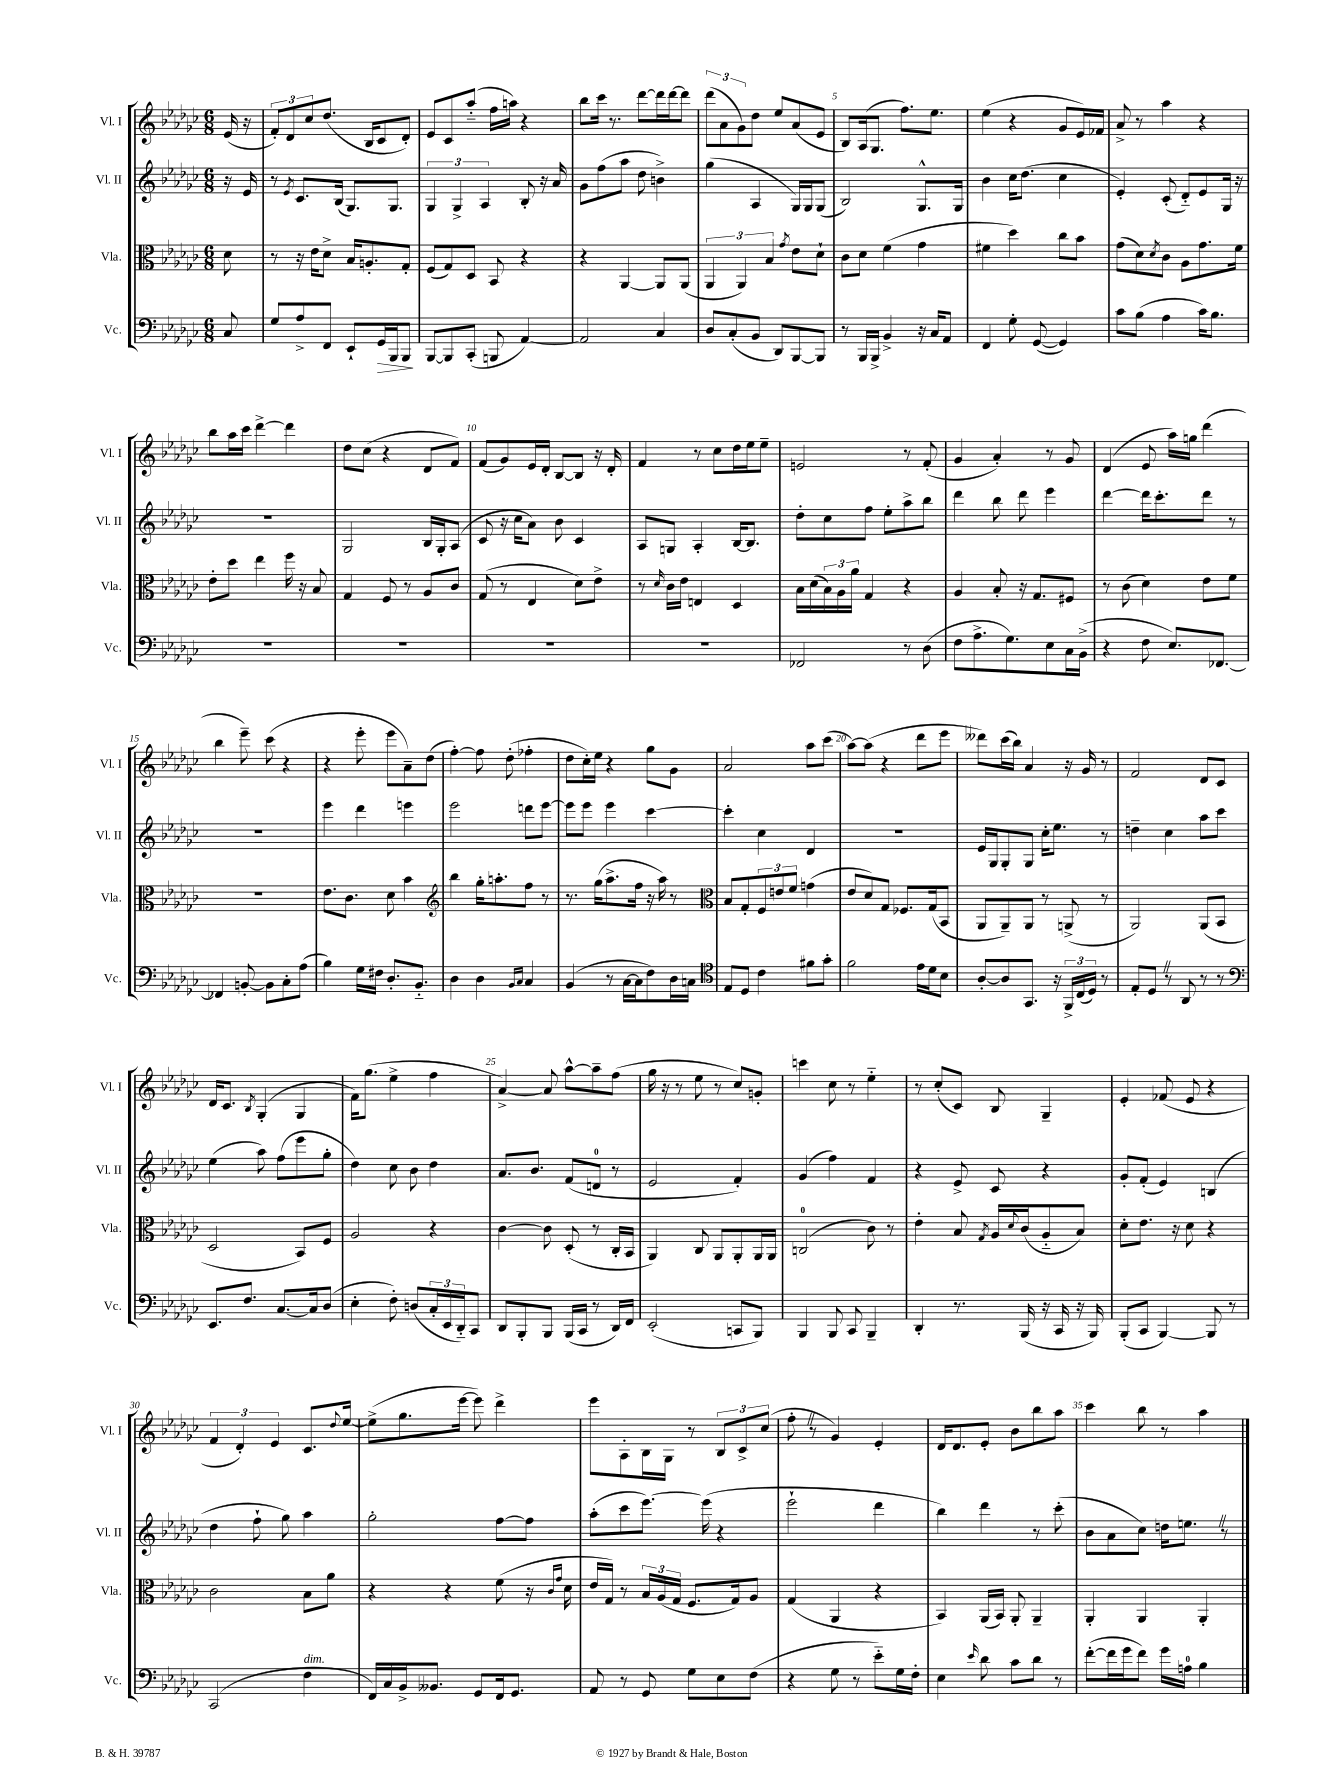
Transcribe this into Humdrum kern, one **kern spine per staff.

**kern	**kern	**kern	**kern
*staff4	*staff3	*staff2	*staff1
*clefF4	*clefC3	*clefG2	*clefG2
*k[b-e-a-d-g-c-]	*k[b-e-a-d-g-c-]	*k[b-e-a-d-g-c-]	*k[b-e-a-d-g-c-]
*M6/8	*M6/8	*M6/8	*M6/8
8C-	8d-	16r	(16e-
.	.	16e-	16r
=	=	=	=
8G-	8r	8r	12f')
.	.	.	12d-
.	.	8qe-	.
8A-^	16r	8.c-	.
.	.	.	12cc-
.	16e-	.	.
8FF	8d-^	.	(8.dd-
.	.	(16B-	.
8EE-`	16B-	8.G-)	.
.	8.A'	.	16B-
16GG-	.	.	8c-
16BBB-	.	8.G-	.
8BBB-	8G-'	.	8d-')
=	=	=	=
[8BBB-	(8F	6G-	8e-
8BBB-]	8G-)	.	8c-
.	.	6G-^	.
(8CC-'	8D-	.	(8aa-'~
.	.	6A-	.
8BBB	8BB-	.	16ff
.	.	.	16aa)
[4AA-)	4r	8B-'	4r
.	.	16r	.
.	.	16a-	.
=	=	=	=
2AA-]	4r	8g-	8bb-
.	.	(8ff	16ccc-
.	.	.	8.r
.	[4AA-	8aa-	.
.	.	8dd-	[8ddd-
4C-	8AA-]	4b^)	16ddd-]
.	.	.	[16ddd-
.	(8AA-	.	8ddd-]
=	=	=	=
8D-	6AA-	(4gg-	(12ddd-
.	.	.	12a-
(8C-'	.	.	.
.	6AA-)	.	12g-)
8BB-	.	4A-	8dd-
.	6B-	.	.
8DD-)	.	.	8ee-
.	8qg-	.	.
[8BBB-	8e-	16G-)	(8a-
.	.	16G-	.
8BBB-]	8d-`	(8G-	8e-
=	=	=	=
8r	8c-	2B-)	8B-)
16BBB-	8d-	.	(16A-
16BBB-^	.	.	8.G-
4BB-^	(4f	.	.
.	.	.	8.ff)
16r	4g-	8.G-^^	.
16C-	.	.	8.ee-
8AA-	.	.	.
.	.	16G-	.
=	=	=	=
4FF	4f#	4b-	(4ee-
8G-'	4dd-)	16cc-	4r
.	.	(8.dd-	.
([8GG-	.	.	.
4GG-])	8cc-	4cc-	8g-
.	8b-	.	16e-)
.	.	.	16f-
=	=	=	=
8c-	(8g-	4e-')	8a-^
(8B-	8d-)	.	8r
.	8qd-	.	.
4A-	8c-	(8c-'	4aa-
.	8A-	8d-'~)	.
16c-)	8.g-	8e-	4r
8.B-	.	.	.
.	.	16G-	.
.	16f	16r	.
=	=	=	=
2.r	8e-'	2.r	8bb-
.	8dd-	.	16aa-
.	.	.	16ccc-
.	4ee-	.	[4ddd-^
.	16ff	.	4ddd-]
.	16r	.	.
.	8B-	.	.
=	=	=	=
2.r	4G-	2G-	8dd-
.	.	.	(8cc-
.	8F	.	4r
.	8r	.	.
.	8A-	16B-	8d-
.	.	16G-'	.
.	8c-	(8A-	8f)
=	=	=	=
2.r	(8G-	8c-	(8f
.	8r	16r	8g-)
.	.	16cc-	.
.	4E-	8a-)	16e-
.	.	.	16d-'
.	.	8b-	[8B-
.	8d-)	4c-	8B-]
.	8e-^	.	16r
.	.	.	16d-'
=	=	=	=
2.r	8r	8A-	4f
.	16qqd-	.	.
.	16c-	8G	.
.	16e-	.	.
.	4E	4A-'	8r
.	.	.	8cc-
.	4D-	[16B-	16dd-
.	.	8.B-]	16ee-
.	.	.	8ee-~
=	=	=	=
2FF-	16B-	8dd-'	2e
.	(16d-	.	.
.	24B-)	8cc-	.
.	24A-	.	.
.	24a-	.	.
.	4G-	8ff	.
.	.	8ee-'	.
8r	4r	8aa-^	8r
(8D-	.	8bb-	(8f'
=	=	=	=
8F	4A-	4ddd-	4g-
8.A-^	.	.	.
.	8B-'	8bb-	4a-')
8.G-)	.	.	.
.	16r	8ddd-	.
.	8.G-	.	.
8E-	.	4eee-	8r
16C-	8F#	.	8g-
(16BB-^	.	.	.
=	=	=	=
4r	8r	[4ddd-	(4d-
.	(8c-	.	.
8F	4d-)	16ddd-]	8e-
.	.	8.ccc-'	.
8.E-)	.	.	16aa-)
.	.	.	16gg
.	8e-	8ddd-	(4ddd-
[8.FF-	.	.	.
.	8f	8r	.
=	=	=	=
4FF-]	2.r	2.r	4bb-
[8BB'	.	.	8eee-~)
8BB]	.	.	(8ccc-
8C-'	.	.	4r
(8A-	.	.	.
=	=	=	=
4B-)	8.e-	4eee-	4r
.	8.c-	.	.
16G-	.	4ddd-	8eee-'
16F#	.	.	.
8.D-'	8d-	.	8eee-
.	4b-	4eee	8a-~)
8.BB-'~	.	.	.
.	.	.	(8dd-
=	=	=	=
*	*clefG2	*	*
4D-	4bb-	2eee-	[4ff')
4D-	16gg-'	.	8ff]
.	8.aa'	.	.
.	.	.	(8dd-'
16qqBB-	.	.	.
16qqC-	.	.	.
4C-	8ff	8ddd	4ff-'
.	8r	[8eee-	.
=	=	=	=
(4BB-	8.r	8eee-]	8dd-
.	.	8eee-	16cc-')
.	(16gg-	.	16ee-
8r	8.aa-^	4eee-	4r
[16C-	.	.	.
16C-]	16ff	.	.
8F)	16r	[4ccc-	8gg-
.	16aa-)	.	.
16D-	8r	.	8g-
16C	.	.	.
=	=	=	=
*clefC4	*clefC3	*	*
8E-	8B-	4ccc-']	2a-
8D-	8G-'	.	.
4c-	12F	4cc-	.
.	12e	.	.
.	12f	.	.
8f#	(4g	4d-	8aa-
8g-'	.	.	(8ccc-
=	=	=	=
2f	8e-	2.r	[8aa-)
.	8d-)	.	(8aa-]
.	8G-	.	4r
.	8.F-	.	.
16e-	.	.	8ddd-
16d-	(16G-	.	.
8B-	8BB-	.	8eee-
=	=	=	=
[8A-'	8AA-	16e-	8ddd--)
.	.	16G-	.
8A-]	8AA-~)	8G-'	(16ccc-
.	.	.	16bb-)
8.GG-	8AA-	8G-	4a-
.	8r	16cc-'	.
16r	.	8.ee-	.
24FF^	(8AA^	.	16r
(24C-	.	.	.
.	.	.	16g-
24D-)	.	.	.
8r	8r	8r	8r
=	=	=	=
8E-'	2AA-)	4dd~	2f
8D-	.	.	.
8r	.	4cc-	.
8AA-	.	.	.
8r	(8AA-	8aa-	8d-
8r	8BB-	8ccc-	8c-
=	=	=	=
*clefF4	*	*	*
8.EE-	2D-	(4ee-	16d-
.	.	.	8.c-
8.F	.	.	.
.	.	.	8qB-
.	.	8aa-)	(4G-'
[8.C-	.	(8ff	.
.	8BB-)	8eee-	4G-
16C-]	.	.	.
(8D-	8F	8gg-'	.
=	=	=	=
4E-'	2A-	4dd-)	16f)
.	.	.	(8.gg-
8F')	.	8cc-	4ee-^
(8D	.	8b-	.
24C-'	4r	4dd-	4ff
24EE-	.	.	.
24DD-'~)	.	.	.
8CC-	.	.	.
=	=	=	=
8DD-	[4c-	8.a-	[4a-^)
8BBB-'	.	.	.
.	.	8.b-	.
8BBB-	8c-]	.	8a-]
(16BBB-	(8D-'	(8f	[8aa-^^
16CC-	.	.	.
8r	8r	8d	8aa-~]
16DD-)	16C-'	8r	(8ff
16FF	16BB-	.	.
=	=	=	=
(2EE-'	4AA-)	2e-	16gg-
.	.	.	16r
.	.	.	8r
.	8C-	.	8ee-
.	8AA-	.	8r
8CC	8AA-'	4f')	8cc-)
8BBB-)	16AA-	.	8g'
.	16AA-	.	.
=	=	=	=
4BBB-	(2C	(4g-	4ccc
8BBB-	.	4ff)	8cc-
8CC-	.	.	8r
4BBB-~	8c-)	4f	4ee-'~
.	8r	.	.
=	=	=	=
4DD-'	4e-'	4r	8r
.	.	.	(8cc-'
8.r	8B-	8e-^	8c-)
.	8qG-	.	.
.	16A-	8c-	8B-
.	8qqd-	.	.
(16BBB-	(16c-	.	.
16r	8A-'~	4r	4G-~
16CC-	.	.	.
16r	8B-)	.	.
16BBB-)	.	.	.
=	=	=	=
(8BBB-'	8d-'	8g-'	4e-'
8CC-	8.e-	(8f'	.
[4BBB-)	.	4e-)	(8f-
.	16r	.	.
.	8d-	.	8e-
8BBB-]	4r	(4B	4r
8r	.	.	.
=	=	=	=
(2CC-	2c-	4dd-	6f
.	.	.	6d-')
.	.	8ff`	.
.	.	.	6e-
.	.	8gg-)	.
4F	8B-	4aa-	8.c-
.	8a-	.	.
.	.	.	8qqdd-
.	.	.	[16ee-
=	=	=	=
16FF)	4r	2gg-'	(8ee-^]
16C-	.	.	.
16BB-^	.	.	8.gg-
8.BB--	.	.	.
.	4r	.	.
.	.	.	[16eee-
8GG-	.	.	8eee-])
16FF	(8f	[8ff	4ddd-^
8.GG-	.	.	.
.	16r	8ff]	.
.	16qqc-	.	.
.	16qqg-	.	.
.	16d-	.	.
=	=	=	=
8AA-	16e-	(8aa-'	8eee-
.	16G-)	.	.
8r	8r	8ccc-	8A-'
8GG-	24B-	[8.eee-)	16B-
.	(24A-	.	.
.	.	.	16G-
.	24G-	.	.
8G-	8.F	.	8r
.	.	(16eee-]	.
8E-	.	4r	12B-
.	16G-)	.	.
.	.	.	12c-^
(8F	8A-	.	.
.	.	.	(12cc-
=	=	=	=
4r	(4G-	2eee-`	8ff'
.	.	.	8r
8G-	4AA-	.	4g-)
8r	.	.	.
8e-'~)	4r	4ddd-	4e-'
16G-	.	.	.
16F'	.	.	.
=	=	=	=
4E-	4BB-)	4bb-)	16d-
.	.	.	8.d-
16qqe-	.	.	.
8d-	(16AA-	4ddd-	8e-'
.	16BB-)	.	.
8c-	8AA-'	.	8b-
8d-	4AA-~	8r	8bb-
8r	.	(8ccc-'	8aa-
=	=	=	=
([8f'	4AA-'	8b-	4ccc-
16f]	.	8a-	.
16g-	.	.	.
8f)	4AA-	8cc-)	8bb-
16g-	.	16dd	8r
16A	.	8.ee	.
4B-	4AA-'	.	4aa-
.	.	8r	.
==	==	==	==
*-	*-	*-	*-
